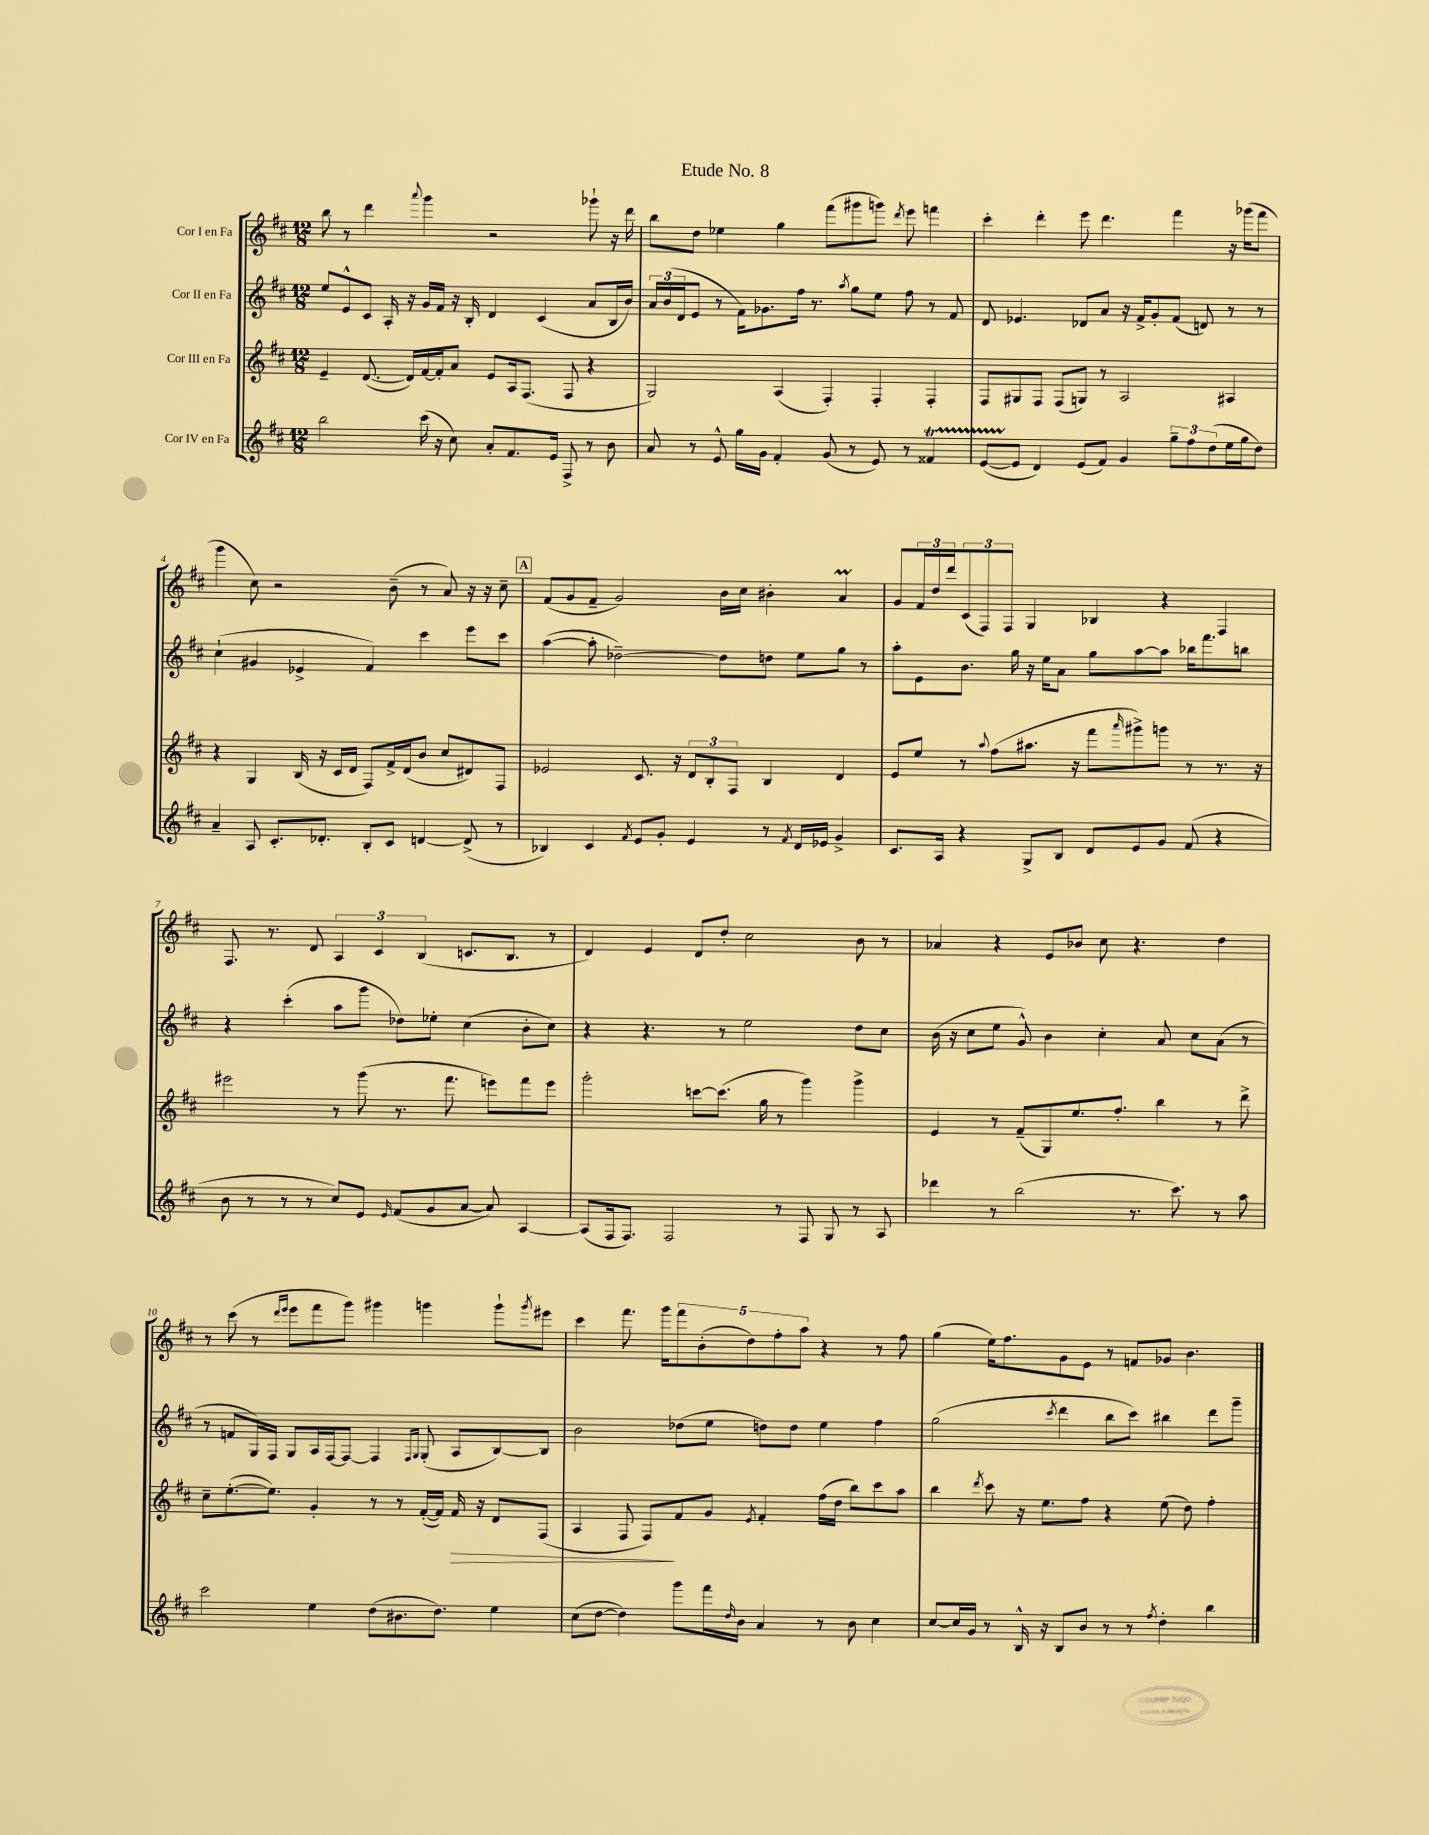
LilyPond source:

\header { title = "Etude No. 8" }
<<
\new StaffGroup <<
\new Staff = "s0" \with { instrumentName = "Cor I en Fa" } {
    \clef treble \key d \major \numericTimeSignature \time 12/8
    b''8 r8 d'''4 \appoggiatura { a'''8 } g'''4 r2 ges'''8-! r16 d'''16 |
    b''8 d''8 ees''4 g''4 fis'''8( gis'''8 g'''8) \acciaccatura { d'''8 } e'''8 f'''4 |
    cis'''4-. d'''4-. e'''8 d'''4. fis'''4 r16 ges'''16( fis'''8 |
    g'''4 cis''8) r2 b'8--( r8 a'8) r16 r16 cis''8-- |
    \mark \markup { \box "A" } fis'8( g'8 fis'8-- g'2) b'16 cis''16 bis'4-. a'4\prall |
    g'8 \tuplet 3/2 { fis'16 d''16 d'''16 } \tuplet 3/2 { cis'8( fis8) fis8 } g4 bes4 r4 fis4 |
    fis8. r8. d'8 \tuplet 3/2 { a4 cis'4 b4( } c'8. b8. r8 |
    d'4) e'4 d'8 d''8-. cis''2 b'8 r8 |
    aes'4 r4 e'8 bes'8 cis''8 r4. d''4 |
    r8 cis'''8( r8 \grace { d'''16 e'''16 } e'''8 fis'''8 g'''8) gis'''4 g'''4 g'''8-! \acciaccatura { g'''8 } eis'''8 |
    cis'''4 fis'''8. g'''16 \tuplet 5/4 { fis'''8 b'8-.( d''8) fis''8-. a''8 } r4 r8 fis''8 |
    g''4( e''16) fis''8. g'8 e'8 r8 f'8 ges'8 b'4. \bar "|." |
}
\new Staff = "s1" \with { instrumentName = "Cor II en Fa" } {
    \clef treble \key d \major \numericTimeSignature \time 12/8
    e''8 e'8-^ cis'8 a16-. r16 g'16 fis'16 r16 b16-. d'4 cis'4( a'8 b16 b'16) |
    \tuplet 3/2 { a'16 b'16( d'16 } e'8 r8 fis'16) ges'8. fis''16 r8. \acciaccatura { a''8 } g''8 e''8 fis''8 r8 fis'8 |
    d'8 ees'4. des'8 a'8 r16 fis'16-> g'8-. fis'8( d'8) r8 r8 |
    cis''4-!( gis'4 ees'4-> fis'4) cis'''4 e'''8 cis'''8 |
    \mark \markup { \box "A" } a''4~( a''8-. des''2~--) des''8 d''8 e''8 g''8 r8 |
    a''8-. e'8 b'8. g''16 r16 e''16 a'8 g''8 a''8~ a''8 bes''16 fis'''8. b''8 |
    r4 cis'''4-.( a''8 g'''8 des''8) ees''8-. cis''4( b'8-. cis''8) |
    r4 r4. r8 e''2 d''8 cis''8 |
    b'16( r16 cis''8 e''8 g'8-^) b'4 cis''4-. a'8 cis''8 a'8( r8 |
    r8 f'8 g16) fis16 g8 a16 fis16~ fis8~ fis4 \grace { fis16 g16 } g8-.( a8 b8~) b8 |
    b'2 des''8( e''8 d''8) d''8 e''4 fis''4 |
    g''2( \acciaccatura { cis'''8 } d'''4 b''8 cis'''8) bis''4 d'''8 g'''8-- \bar "|." |
}
\new Staff = "s2" \with { instrumentName = "Cor III en Fa" } {
    \clef treble \key d \major \numericTimeSignature \time 12/8
    e'4-- d'8.~( d'16) fis'16~ fis'16-. a'8 e'8 a16 fis8.( fis8 r4 |
    g2) a4( fis4-.) fis4-. fis4-. |
    fis8 gis8 fis8 fis8( g8) r8 a2 ais4 |
    r4 g4 b16( r16 cis'16 d'16 fis8) fis'16-> d'16( b'8 cis''8 dis'8) fis8 |
    \mark \markup { \box "A" } ees'2 cis'8. r16 \tuplet 3/2 { d'8 b8-. fis8 } b4 d'4 |
    e'8 e''8 r8 \appoggiatura { a''8 } fis''8( ais''8. r16 fis'''8 \grace { a'''16 } gis'''8->) g'''8 r8 r8. r16 |
    eis'''2 r8 g'''8( r8. fis'''8. e'''8) fis'''8 e'''8 |
    g'''2-. c'''8~ c'''8.( g''16 r8 g'''4) g'''4-> |
    e'4 r8 fis'8--( g8) e''8. fis''8.-. b''4 r8 d'''8-> |
    cis''8-- e''8.~-.( e''8.) g'4-. r8 r8 fis'16~-.( fis'16) fis'16\> r16 d'8 fis8( |
    a4 fis8 fis8\!) fis'8 g'8 \acciaccatura { e'8 } fis'4-. fis''16( d''16 b''8) cis'''8 a''8 |
    b''4 \acciaccatura { d'''8 } cis'''8 r16 e''8. fis''8 r4 e''8( d''8) fis''4-. \bar "|." |
}
\new Staff = "s3" \with { instrumentName = "Cor IV en Fa" } {
    \clef treble \key d \major \numericTimeSignature \time 12/8
    b''2 cis'''16( r16 cis''8) a'8-. fis'8. e'16 fis8-> r8 b'8 |
    a'8 r8 e'8-^ g''16 g'16 fis'4-. g'8( r8 e'8) r8 fisis'4\startTrillSpan |
    e'8~( e'8\stopTrillSpan d'4) e'8( fis'8) g'4 \tuplet 3/2 { g''8-- fis''8 d''8( } e''16 g''16 d''8) |
    a'4-- a8 cis'8.-. des'8.-. b8-. cis'8 d'4~ d'8->( r8 |
    \mark \markup { \box "A" } bes4) cis'4 \acciaccatura { fis'8 } e'8 g'8-. e'4 r8 \acciaccatura { fis'8 } d'16 ees'16 g'4-> |
    cis'8. a16 r4 g8-> b8 d'8 e'8 g'8 fis'8( r4 |
    b'8 r8 r8 r8 cis''8) e'8 \grace { e'16 } fis'8( g'8 a'8~ a'8) a4~ |
    a8( fis16 fis8.) fis2 r8 fis8 g8 r8 a8 |
    des'''4 r8 b''2( r8. cis'''8.) r8 a''8 |
    cis'''2 e''4 d''8( bis'8. d''8.) e''4 |
    cis''8( d''8~ d''4) g'''8 fis'''16 \grace { d''16 } b'16 a'4 r8 b'8 cis''4 |
    cis''8~ cis''16 g'16 r8 b16-^ r16 b8 b'8 r8 r8 \acciaccatura { fis''8 } d''4-. b''4 \bar "|." |
}
>>
>>
